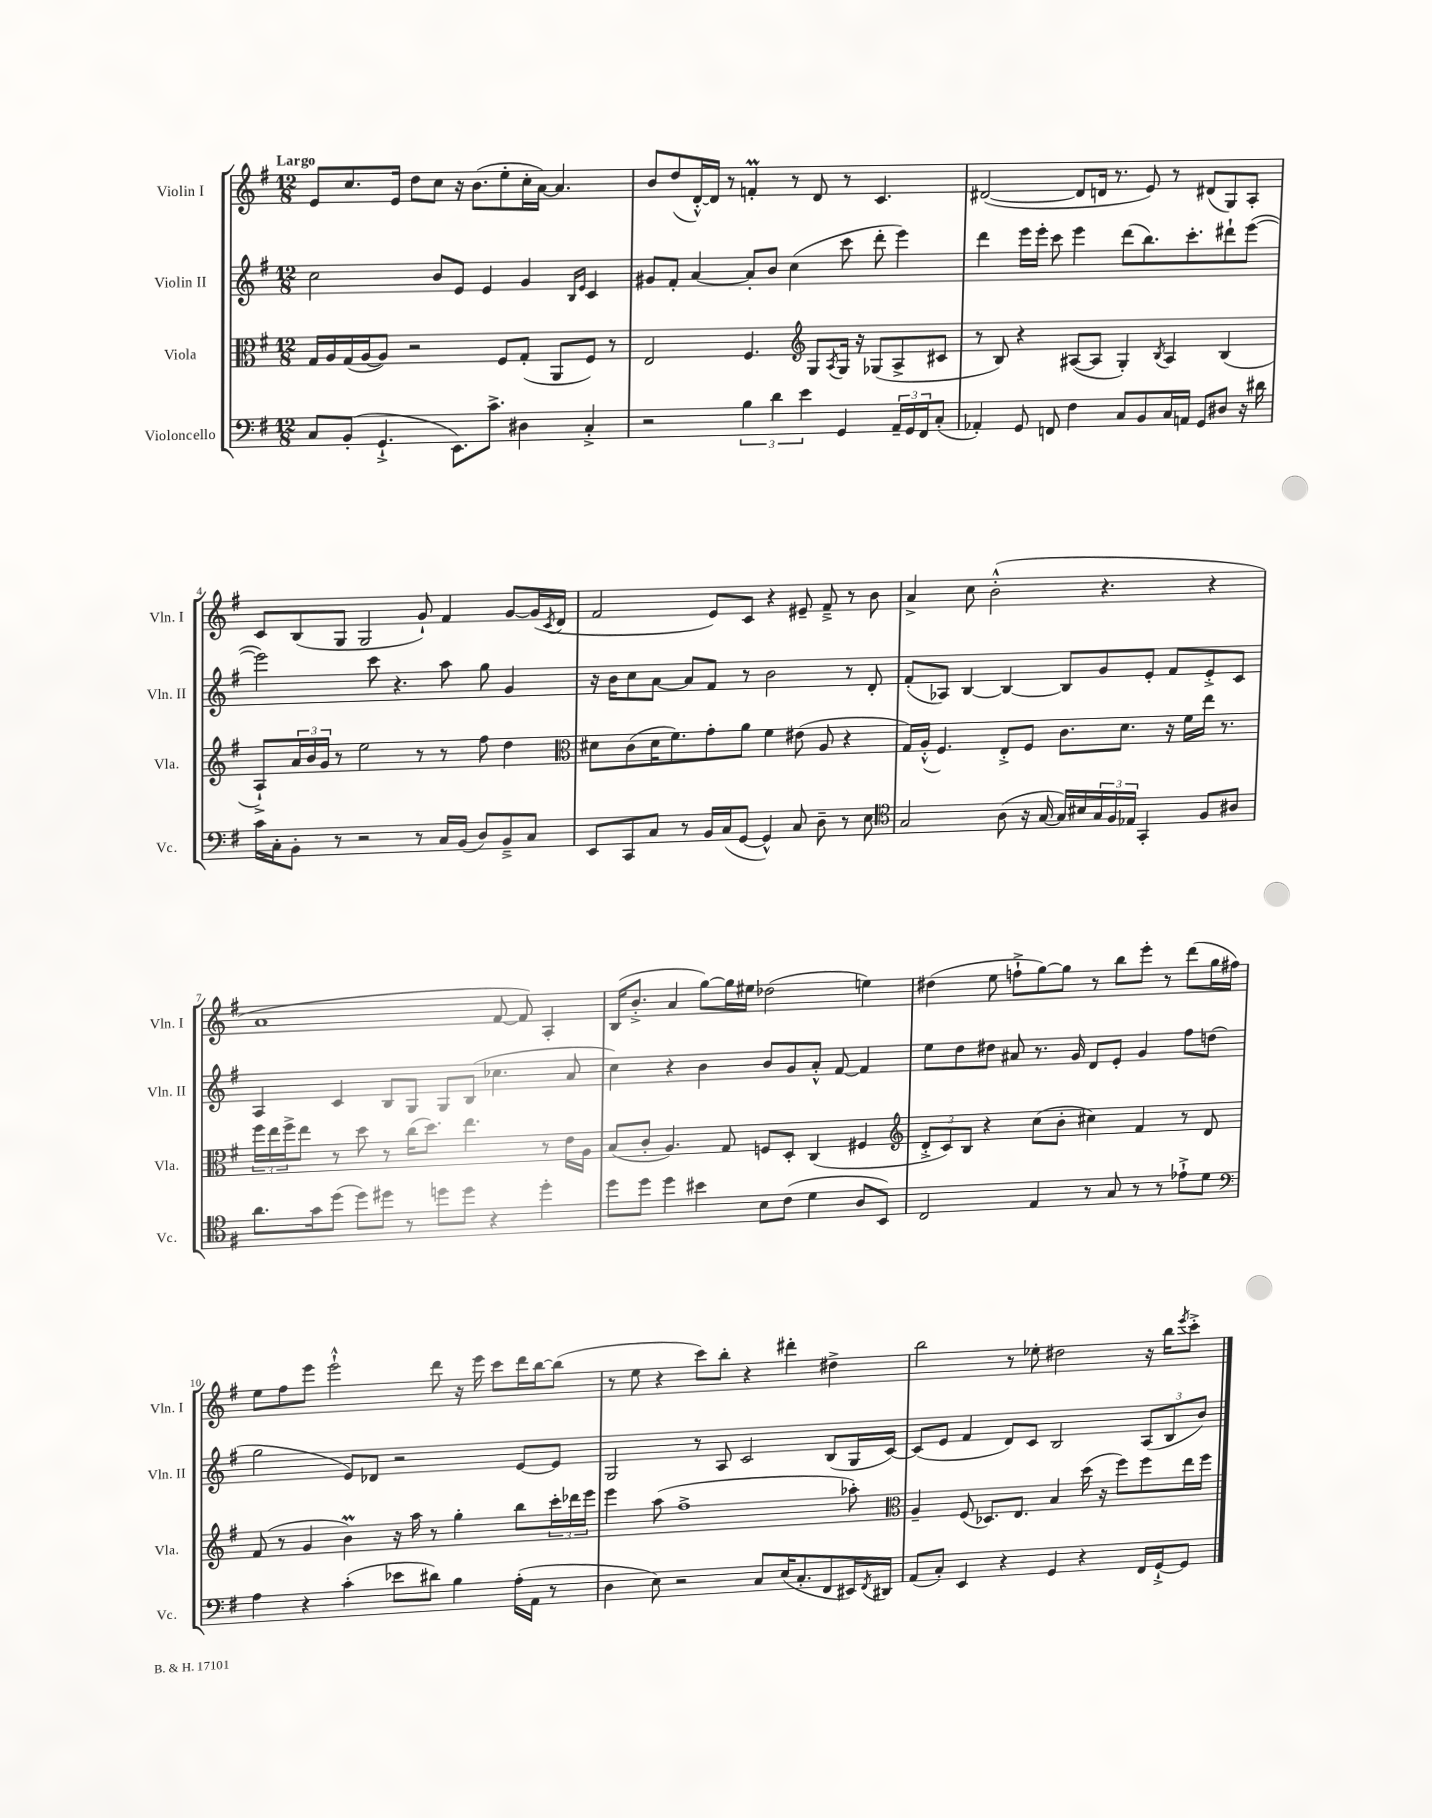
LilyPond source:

<<
\new StaffGroup <<
\new Staff = "s0" \with { instrumentName = "Violin I" shortInstrumentName = "Vln. I" } {
    \clef treble \key g \major \numericTimeSignature \time 12/8 \tempo "Largo"
    e'8 c''8. e'16 d''8 c''8 r16 b'8.( e''8-. c''16-. a'16~) a'4. |
    b'8 d''8( d'16~-.-^) d'16 r8 f'4-.\prall r8 d'8 r8 c'4. |
    dis'2~( dis'8 d'16 r8. e'8) r8 dis'8( g8) a8-. |
    c'8 b8( g8 g2 g'8-!) fis'4 g'8~ g'16( \acciaccatura { c'8 } d'16 |
    fis'2 e'8) c'8 r4 eis'8-- fis'8---> r8 b'8 |
    a'4-> c''8 b'2-.-^( r4. r4 |
    a'1 fis'8~ fis'8) a4-. |
    b16( b'8.-.-> a'4 g''8~) g''16 eis''16 des''2( e''4) |
    dis''4( e''8 f''8-!-> g''8~) g''8 r8 b''8 e'''8-. r8 d'''8( g''16 fis''16) |
    e''8 fis''8 e'''8 e'''2-!-^ d'''8 r16 e'''16 c'''8 d'''16 b''16~ b''8( |
    r8 e''8 r4 c'''8) b''8-. r4 dis'''4-. dis''4-> |
    b''2 r8 ees''8-. dis''2 r16 b''16 \acciaccatura { e'''8 } c'''8-.-> \bar "|." |
}
\new Staff = "s1" \with { instrumentName = "Violin II" shortInstrumentName = "Vln. II" } {
    \clef treble \key g \major \numericTimeSignature \time 12/8
    c''2 b'8 e'8 e'4 g'4 \grace { b16 e'16 } c'4 |
    gis'8 fis'8-. a'4~ a'8-. b'8 c''4( c'''8 d'''8-. e'''4) |
    d'''4 e'''16 e'''16-. c'''8 e'''4 d'''8( b''8.) c'''8.-. dis'''8-! e'''8~( |
    e'''2) c'''8 r4. a''8 g''8 g'4 |
    r16 b'16 c''8 a'8~ a'8 fis'8 r8 b'2 r8 d'8-. |
    fis'8-.( aes8) b4~ b4~ b8 g'8 e'8-. fis'8 e'8-.-> c'8 |
    a4 c'4 b8 g8 g8 b8( ces''4. a'8 |
    c''4) r4 b'4 b'8 g'8 a'8-.-^ fis'8~ fis'4 |
    e''8 d''8 dis''8 ais'8 r8. g'16 d'8 e'8-. g'4 fis''8 d''8( |
    g''2 e'8) des'8 r2 e'8~ e'8 |
    g2 r8 a8 c'2 b8( g16 c'16~) |
    c'8( e'8 fis'4 d'8) c'8 b2 \tuplet 3/2 { a8( b8 b'8) } \bar "|." |
}
\new Staff = "s2" \with { instrumentName = "Viola" shortInstrumentName = "Vla." } {
    \clef alto \key g \major \numericTimeSignature \time 12/8
    g16 a16 g16( a16~ a8) r2 fis8 g8-.( a,8 fis8) r8 |
    e2 fis4. \clef treble g8 \acciaccatura { a8 } g16 r16 ges8( a8-> cis'8 |
    r8 b8) r4 ais8~( ais8 g4-.) \acciaccatura { b8 } ais4 b4( |
    a8-!->) \tuplet 3/2 { a'16 b'16 g'16 } r8 e''2 r8 r8 fis''8 d''4 |
    \clef alto dis'8 c'8( dis'16 fis'8.) g'8-. a'8 fis'4 eis'8( a8 r4 |
    g16) a16-.-^( fis4.) e8-.-> fis8 c'8. d'8. r16 fis'16 e''16 r8. |
    \tuplet 3/2 { fis''16 e''16 fis''16-> } e''8 r8 d''8 r8 c''16( d''8.) e''4. r8 e'16 a16 |
    b8( c'8-. a4.) g8 f8 d8-. c4( fis4 |
    \clef treble \tuplet 3/2 { d'8-.-> c'8) b8 } r4 c''8( b'8-. cis''4) fis'4 r8 d'8 |
    fis'8( r8 g'4 b'4\prall) r16 a''16 r8 g''4-. b''8 \tuplet 3/2 { c'''16-. des'''16 e'''16 } |
    e'''4 a''8( fis''1-> aes''8-.) |
    \clef alto a4-- fis8( des8.) e8. b4 d''16( r16 fis''8) fis''8 e''16 fis''16 \bar "|." |
}
\new Staff = "s3" \with { instrumentName = "Violoncello" shortInstrumentName = "Vc." } {
    \clef bass \key g \major \numericTimeSignature \time 12/8
    c8 b,8-.( g,4.-!-> e,8.) c'8.-> dis4 c4-.-> |
    r2 \tuplet 3/2 { b4 d'4 e'4 } g,4 \tuplet 3/2 { a,16-- g,16 fis,16 } c8-.( |
    aes,4-.) g,8 f,8 fis4 c8 b,8 c16 a,16 g,8 dis8 r16 dis'16 |
    c'16 c16-. b,8-. r8 r2 r8 c16 b,16( d8) b,8---> c8 |
    e,8 c,8 c8 r8 b,16 c16( g,8~ g,4-^) c8 d8-- r8 e8 |
    \clef tenor g2 a8( r16 g16~ g16) bis16 \tuplet 3/2 { g16 fis16 ees16 } g,4-. fis8 ais8 |
    a'8. g'16 d''8( d''8) dis''8 r8 d''8 d''8 r4 d''4-. |
    d''8 d''8 d''4 bis'4 b8 c'8( d'4 a8 b,8) |
    c2 e4 r8 g8 r8 r8 ees'8-!-> d'8 |
    \clef bass a4 r4 c'4-.( ees'8 dis'8) b4 a16-.( a,16 r8 |
    d4 e8) r2 c8 e16( c8.-. fis,8 eis,16) \acciaccatura { fis,8 } dis,16 |
    a,8( c8-.) e,4 r4 g,4 r4 fis,16 g,16~-!-> g,8 \bar "|." |
}
>>
>>
